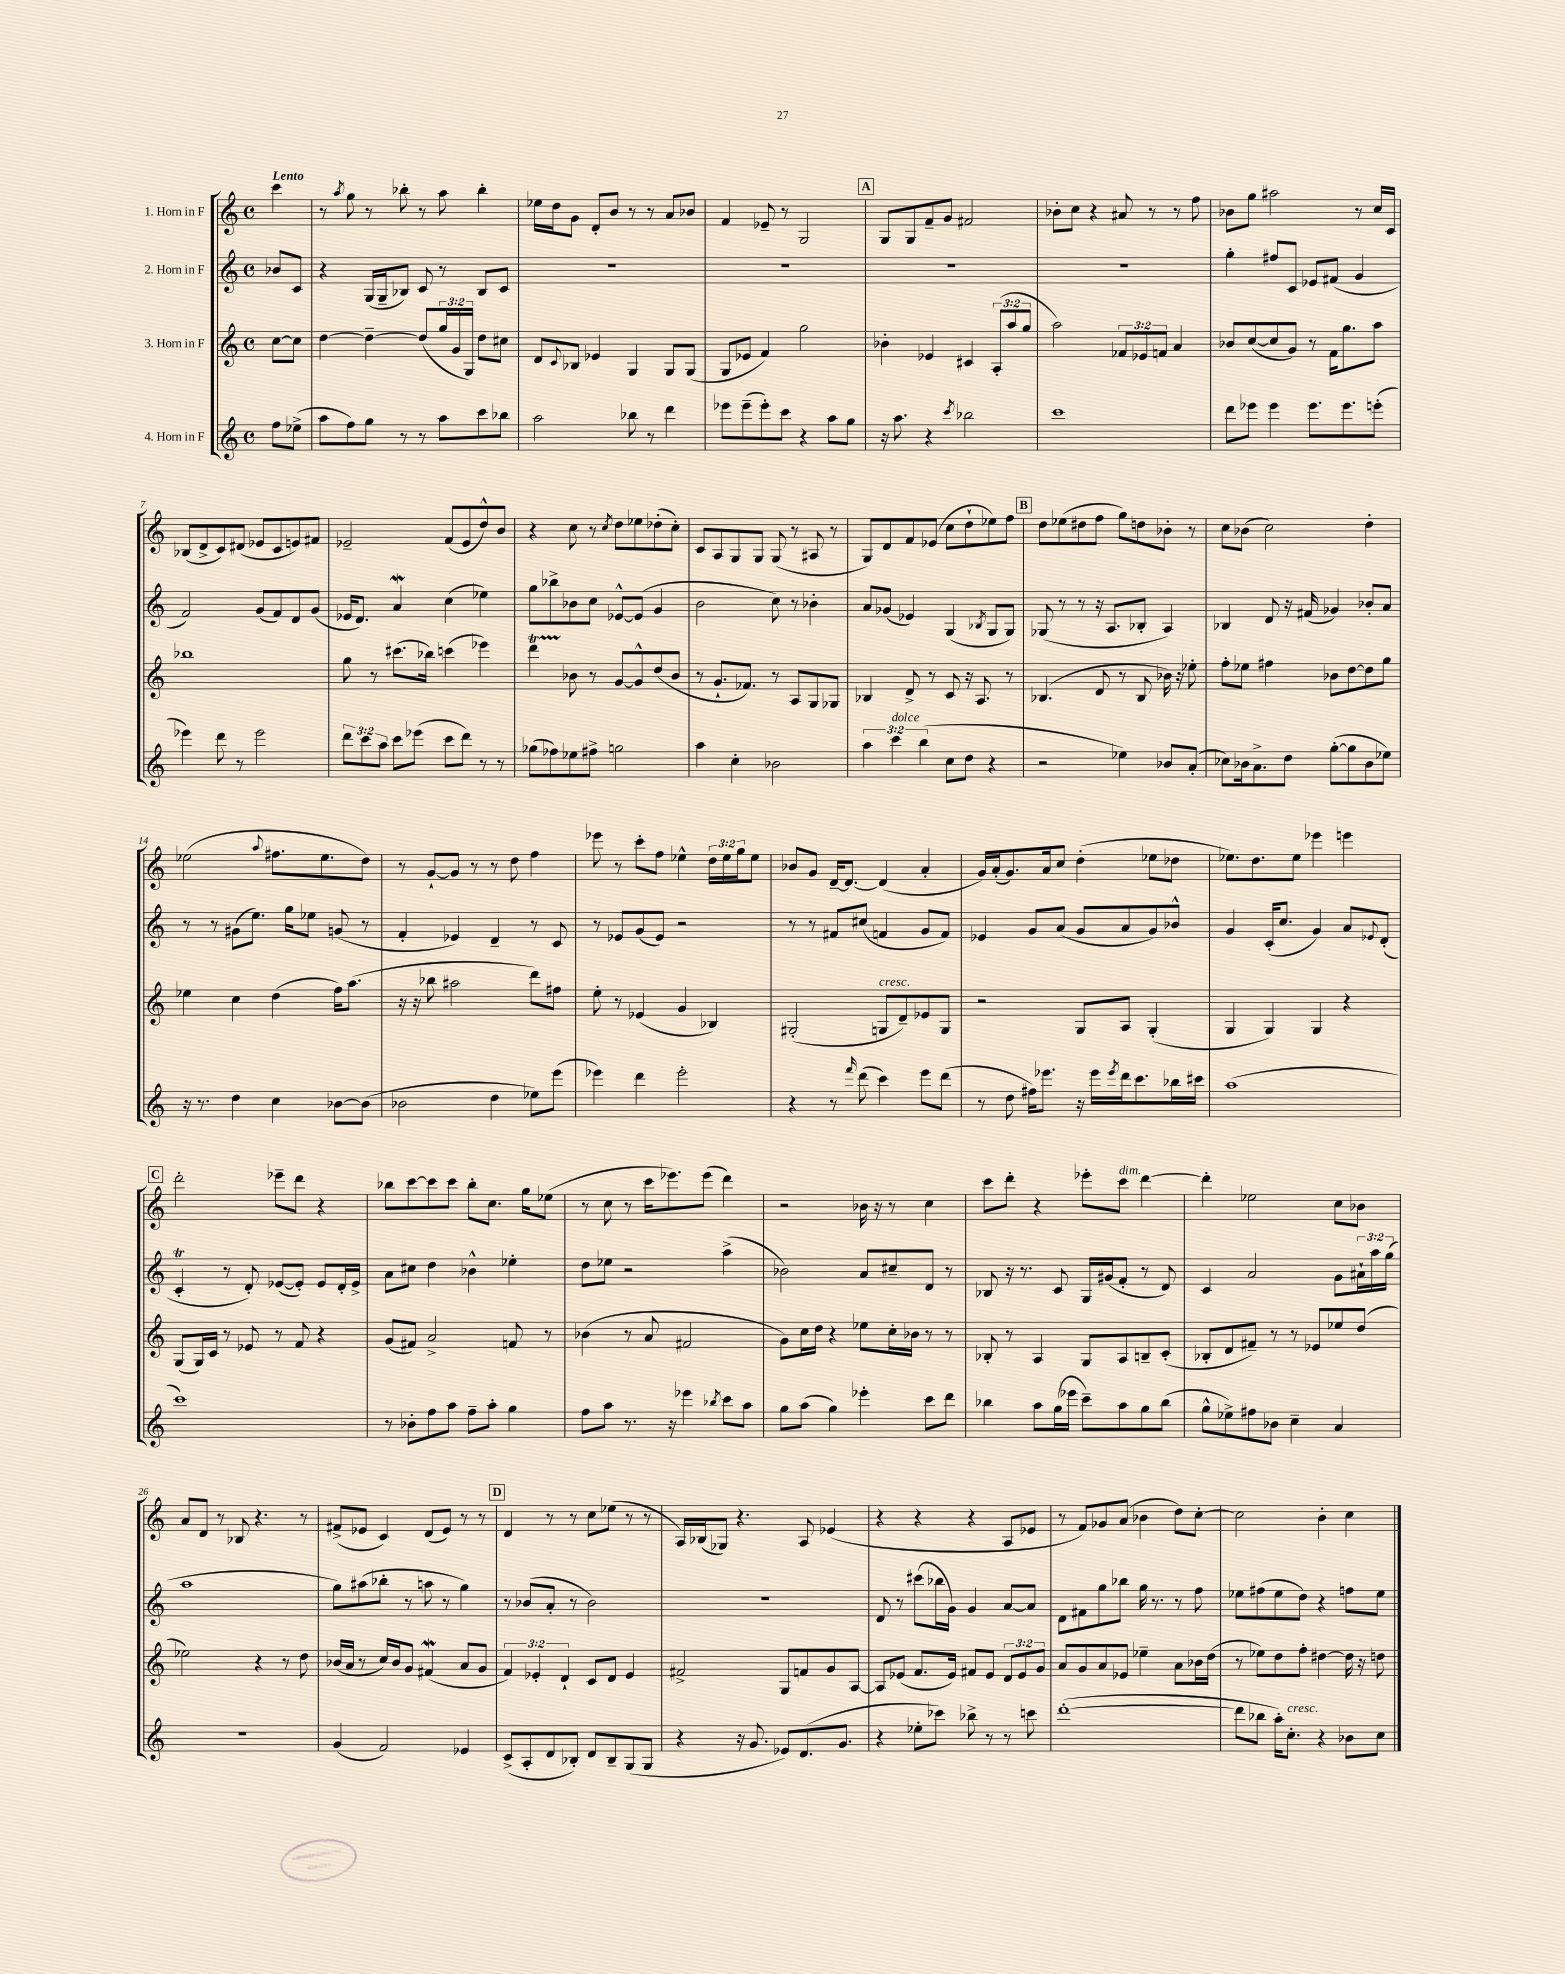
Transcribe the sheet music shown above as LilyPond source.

<<
\new StaffGroup <<
\new Staff = "s0" \with { instrumentName = "1. Horn in F" } {
    \clef treble \key c \major \defaultTimeSignature \time 4/4 \override Staff.TupletNumber.text = #tuplet-number::calc-fraction-text \partial 4 \tempo "Lento"
    c'''4 |
    r8 \acciaccatura { a''8 } g''8 r8 bes''8-. r8 a''8 bes''4-. |
    ees''16 d''16 g'8 d'8-. b'8 r8 r8 a'8 bes'8 |
    f'4 ees'8-- r8 g2 |
    \mark \markup { \box "A" } g8 g8 f'8-- g'8 fis'2 |
    bes'8-. c''8 r4 ais'8 r8 r8 f''8 |
    bes'8 g''8 ais''2 r8 c''16 c'16 |
    bes8( d'8-> c'8) dis'8( ees'8 c'8 e'8) fis'8 |
    ees'2-- f'8( ees'8 d''8-^) b'8 |
    r4 c''8 r8 \acciaccatura { c''8 } d''8 ees''8 des''8-.( c''8-.) |
    c'8 a8 g8 g8 g8( r8 ais8 r8 |
    g8) d'8 f'8 ees'8( c''8 d''8-! ees''8) f''8 |
    \mark \markup { \box "B" } d''8 ees''8( dis''8 f''8 g''8) d''8 bes'8-. r8 |
    c''8 bes'8( c''2) d''4-. |
    ees''2( \appoggiatura { a''8 } fis''8. ees''8. d''8) |
    r8 g'8~-! g'8 r8 r8 d''8 f''4 |
    ees'''8 r8 c'''8-. f''8 ees''4-^ \tuplet 3/2 { d''16 ees''16 g''16 } ees''8 |
    bes'8 g'8 d'16~-- d'8.~ d'4( a'4-. |
    g'16) a'16-.( g'8.) a'16 c''8 d''4-.( ees''8 des''8 |
    ees''8.) d''8. ees''8 ees'''4 e'''4 |
    \mark \markup { \box "C" } d'''2-. ees'''8-- d'''8 r4 |
    bes''8 c'''8~ c'''8 c'''8 bes''8-. c''8. g''16 ees''8( |
    r8 c''8 r8 c'''16 ees'''8.) ees'''8( d'''4) |
    r2 bes'16 r16 r8 c''4 |
    c'''8 d'''8-. r4 ees'''8-. c'''8^\markup { \italic "dim." } d'''4~ |
    d'''4-. ees''2 c''8 bes'8 |
    a'8 d'8 r8 bes8 r4. r8 |
    fis'8->( ees'8 c'4) d'8( ees'8) r8 r8 |
    \mark \markup { \box "D" } d'4 r8 r8 c''8 ees''8( r8 r8 |
    a16) bes16( ges8) r4. a8 ees'4( |
    r4 r4 r4 a8 ees'8 |
    r8 f'8) ges'8 a'8( bes'4 d''8) c''8~-. |
    c''2 b'4-. c''4 \bar "|." |
}
\new Staff = "s1" \with { instrumentName = "2. Horn in F" } {
    \clef treble \key c \major \defaultTimeSignature \time 4/4 \override Staff.TupletNumber.text = #tuplet-number::calc-fraction-text \partial 4
    bes'8 c'8 |
    r4 g16( g16-- bes8) c'8 r8 bes8 c'8 |
    R1 |
    R1 |
    \mark \markup { \box "A" } R1 |
    R1 |
    g''4-. fis''8 c'8 ees'8 fis'8( g'4 |
    f'2) g'8( f'8) d'8 g'8( |
    ees'16 d'8.) a'4\mordent c''4( ees''4) |
    g''8 bes''8-> bes'8 c''8 ees'8~-^ ees'8( g'4 |
    b'2 c''8) r8 bes'4-. |
    a'8 ges'8( ees'4) g4( \acciaccatura { bes8 } g8 g8) |
    \mark \markup { \box "B" } ges8( r8 r8 r16 a8. bes8-. a4) |
    bes4 d'8 r16 fis'16( ges'4) bes'8-. a'8 |
    r8 r8 gis'8( e''8.) g''16 ees''8 g'8( r8 |
    f'4-. ees'4) d'4-- r8 c'8 |
    r8 ees'8 g'8( ees'8) r2 |
    r8 r8 fis'8 cis''8( f'4 g'8 f'8) |
    ees'4 g'8 a'8( g'8 a'8 g'8) bes'8-^ |
    g'4 c'16-.( c''8. g'4) a'8 \appoggiatura { ees'8 } d'8-.( |
    \mark \markup { \box "C" } c'4-.\trill r8 d'8-.) ees'8~( ees'8-.) ees'8 d'16-. ees'16-> |
    a'8 cis''8 d''4 bes'4-^ ees''4-. |
    d''8 ees''8 r2 a''4->( |
    bes'2) a'8 cis''8-- d'8 r8 |
    bes8 r16 r8. c'8 g16 gis'16( f'8-. r8 d'8) |
    c'4 a'2 g'8 \tuplet 3/2 { ais'16-! a''16 g''16( } |
    a''1 |
    g''8) ais''8( bes''8-. r8 a''8 r8 g''4) |
    \mark \markup { \box "D" } r8 bes'8( a'8-. r8 bes'2) |
    r1 |
    d'8 r8 cis'''8( bes''16 g'16) g'4 a'8~ a'8 |
    d'8 fis'8 g''8 bes''8 g''16 r8. r8 f''8 |
    ees''8 fis''8( ees''8 d''8) r4 f''8 ees''8 \bar "|." |
}
\new Staff = "s2" \with { instrumentName = "3. Horn in F" } {
    \clef treble \key c \major \defaultTimeSignature \time 4/4 \override Staff.TupletNumber.text = #tuplet-number::calc-fraction-text \partial 4
    c''8~ c''8 |
    d''4~ d''4~-- d''8( \tuplet 3/2 { g''16 g'16 g16) } d''8 cis''8 |
    d'8 \appoggiatura { c'8 } bes8 ees'4 g4 g8 g8( |
    g8 ees'8 f'4) g''2 |
    \mark \markup { \box "A" } bes'4-. ees'4 cis'4 \tuplet 3/2 { a8-.( a''8 g''8 } |
    a''2) \tuplet 3/2 { fes'8 ees'8 f'8 } a'4 |
    bes'8 c''8~( c''8 g'8) r8 f'16 g''8. a''8 |
    bes''1 |
    g''8 r8 cis'''8.( bes''16) c'''4( ees'''4) |
    d'''4\startTrillSpan bes'8\stopTrillSpan r8 g'8~ g'8-^ d''8( bes'8 |
    r8 g'8.-! fes'8.) r8 a8 g8 ges8 |
    bes4 d'8-> r8 c'8 r16 a8. r8 |
    \mark \markup { \box "B" } bes4.( d'8 r8 bes8 bes'16) r16 ees''8-. |
    f''8-. ees''8 fis''4 bes'8 d''8~ d''8 g''8 |
    ees''4 c''4 d''4( f''16) a''8.( |
    r16 r16 bes''8 ais''2 d'''8) fis''8 |
    e''8-. r8 ees'4( g'4 bes4) |
    gis2-.( g8^\markup { \italic "cresc." } d'8--) ees'8 g8 |
    r2 g8 a8 g4-.( |
    g4 g4) g4 r4 |
    \mark \markup { \box "C" } g8( g16) c'16 r8 ees'8 r8 f'8 r4 |
    g'8( fis'8) a'2-> f'8 r8 |
    bes'4( r8 a'8 fis'2 |
    g'8) c''16 d''16 r4 ees''8 c''16-. bes'16 r8 r8 |
    bes8-. r8 a4 g8 a8 b8-- c'8-.( |
    bes8-. d'8 fis'8--) r8 r8 ees'8 ees''8 d''8( |
    ees''2) r4 r8 d''8 |
    bes'16( a'16 r8 c''16) bes'16 g'8 fis'4\mordent( a'8 g'8 |
    \mark \markup { \box "D" } \tuplet 3/2 { f'4) ees'4-. d'4-! } c'8 d'8 ees'4 |
    fis'2-> g8 f'8 g'8 a8~ |
    a8 ees'8( f'8. ees'16) fis'8 ees'8 \tuplet 3/2 { d'8 ees'8 g'8 } |
    a'8 g'8 a'8 ees'8 ees''4-- a'8 bes'16 d''16( |
    r8 ees''8) d''8 f''8-. dis''4~ dis''16 r16 d''8 \bar "|." |
}
\new Staff = "s3" \with { instrumentName = "4. Horn in F" } {
    \clef treble \key c \major \defaultTimeSignature \time 4/4 \override Staff.TupletNumber.text = #tuplet-number::calc-fraction-text \partial 4
    f''8 ees''8->( |
    a''8 f''8) g''8 r8 r8 a''8 c'''8 bes''8 |
    a''2 bes''8 r8 d'''4 |
    ees'''8 ees'''8--( ees'''8-.) c'''8 r4 a''8 g''8 |
    \mark \markup { \box "A" } r16 a''8. r4 \acciaccatura { c'''8 } bes''2 |
    c'''1 |
    d'''8 ees'''8 ees'''4 ees'''8. ees'''8. e'''8-.( |
    ees'''4) d'''8 r8 ees'''2 |
    \tuplet 3/2 { d'''8 c'''8 a''8 } c'''8 ees'''8( c'''8 d'''8) r8 r8 |
    ges''8( fes''8) ees''8 fis''8-> g''2 |
    a''4 c''4-. bes'2 |
    \tuplet 3/2 { a''4 c'''4^\markup { \italic "dolce" } b''4( } c''8 d''8 r4 |
    \mark \markup { \box "B" } r2 ees''4) bes'8 a'8-.( |
    ces''8) bes'16 a'8.-> d''8 g''8~-.( g''8 bes'8 ees''8) |
    r16 r8. d''4 c''4 bes'8~ bes'8( |
    bes'2 d''4 ees''8) e'''8( |
    ees'''4) d'''4 ees'''2-. |
    r4 r8 \grace { f'''16 } d'''8( c'''4) e'''8 d'''8( |
    r8 d''8 fis''16) ees'''8. r16 ees'''16 \acciaccatura { ees'''8 } d'''16 c'''8. bes''16 cis'''16 |
    a''1( |
    \mark \markup { \box "C" } c'''1) |
    r8 bes'8-. f''8 a''8 f''8-- a''8-. g''4 |
    f''8 a''8 r8. r16 ees'''4 \acciaccatura { bes''8 } c'''8 a''8 |
    g''8 a''8( g''4) ees'''4-. c'''8 d'''8 |
    bes''4 a''8 g''16( ees'''16 c'''8--) a''8 g''8 bes''8( |
    g''8-^ ees''8->) fis''8 bes'8 c''4-- a'4 |
    R1 |
    g'4( f'2) ees'4 |
    \mark \markup { \box "D" } c'8->( a8-. d'8 bes8-.) d'8 bes8-- g8( g8 |
    r4 r16 g'8. ees'8) d'8.( g'8. |
    r4 ees''8-. ces'''8) bes''8-> r8 r8 c'''8 |
    d'''1~-.( |
    d'''8 bes''8 a''16-.) c''8.-.^\markup { \italic "cresc." } r4 bes'8 c''8 \bar "|." |
}
>>
>>
